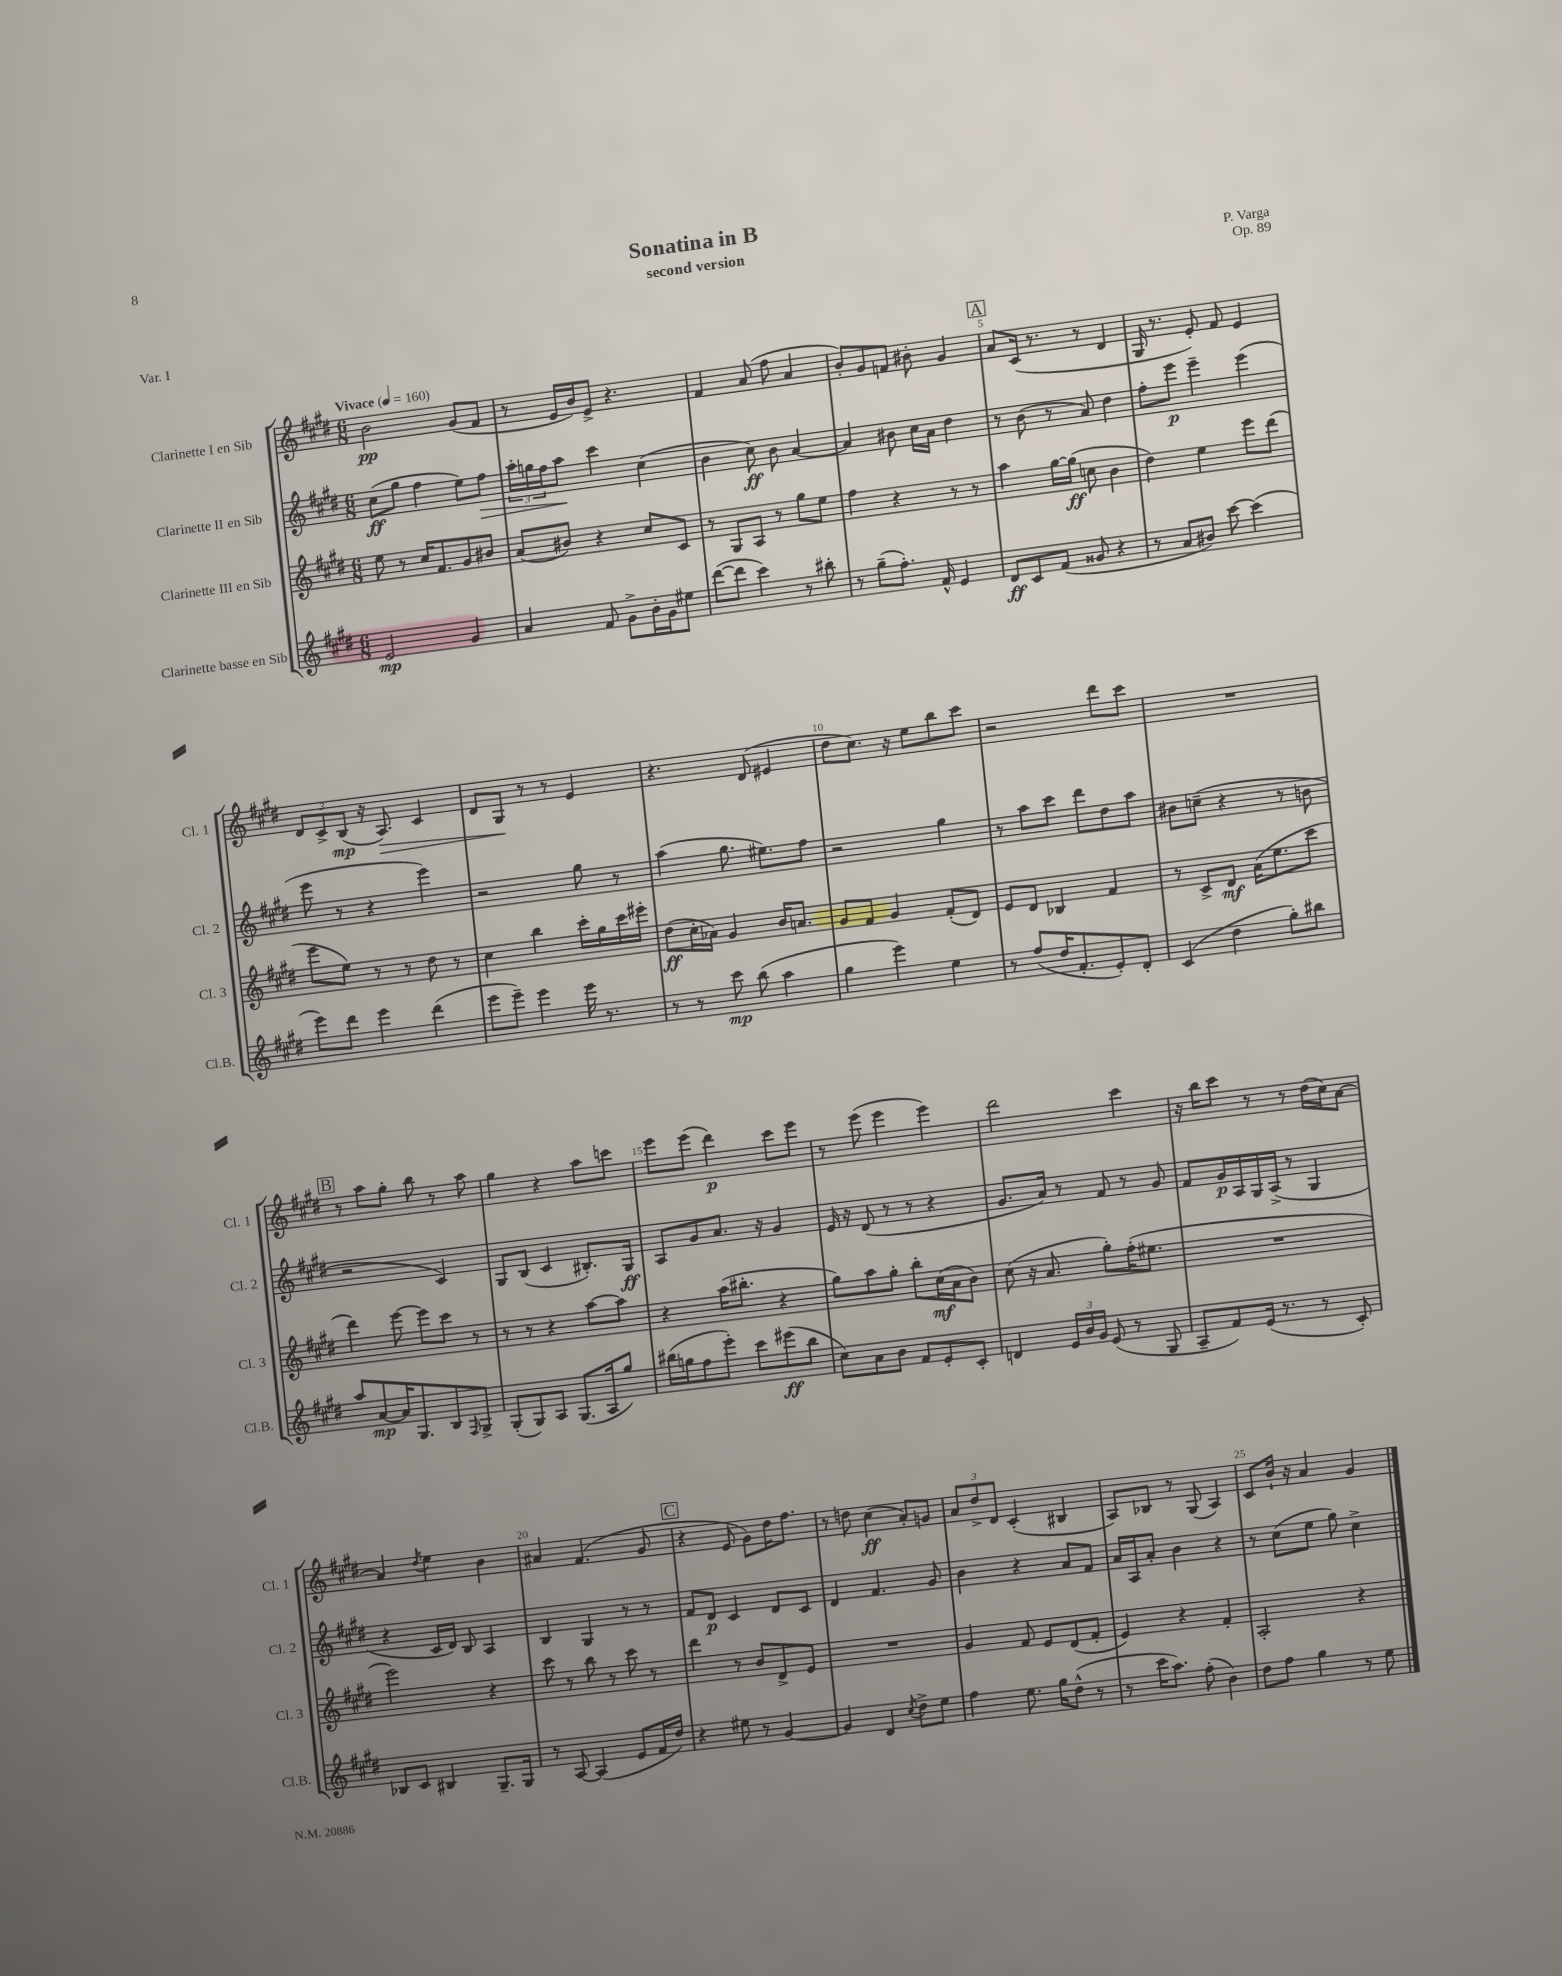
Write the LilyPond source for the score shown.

\header { title = "Sonatina in B" composer = "P. Varga" subtitle = "second version" opus = "Op. 89" piece = "Var. I" }
<<
\new StaffGroup <<
\new Staff = "s0" \with { instrumentName = "Clarinette I en Sib" shortInstrumentName = "Cl. 1" } {
    \clef treble \key e \major \numericTimeSignature \time 6/8 \tempo "Vivace" 4 = 160
    b'2\pp gis'8( fis'8 |
    r8 e'16 b'16) e'8-> r4. |
    fis'4 a'8( fis''8 a'4 |
    b'8-.) gis'8 f'8 bis'8-. gis'4 |
    \mark \markup { \box "A" } a'8 cis'16( r8. r8 dis'4 |
    gis16 r8. e'8-.) fis'8 e'4 |
    \tuplet 3/2 { dis'8 cis'8-> b8\mp( } r16 a8.\>) cis'4 |
    dis'8 gis8\! r8 r8 e'4 |
    r4. dis'8( eis'4 |
    dis''8 cis''8.) r16 e''8 b''8 cis'''8 |
    r2 dis'''8 cis'''8 |
    R2. |
    \mark \markup { \box "B" } r8 a''8 gis''8-. b''8 r8 a''8 |
    gis''4 r4 a''8 c'''8 |
    e'''8 e'''8( dis'''4\p) cis'''8 e'''8 |
    r8 e'''8( e'''4 e'''4) |
    dis'''2 cis'''4 |
    r16 b''16 cis'''8 r8 r8 dis''16( cis''16) a'8~ |
    a'4 \acciaccatura { dis''8 } e''4 b'4 |
    ais'4 fis'4.( gis'8 |
    \mark \markup { \box "C" } r4 e'8 gis'8) dis''16 fis''8. |
    r8 d''8 cis''4\ff( a'8-.) g'8 |
    \tuplet 3/2 { a'8 dis''8-> dis'8 } cis'4-.( bis4 |
    a8) bes8 r8 gis8( a4) |
    cis'8 b'16-! r16 a'4 gis'4 \bar "|." |
}
\new Staff = "s1" \with { instrumentName = "Clarinette II en Sib" shortInstrumentName = "Cl. 2" } {
    \clef treble \key e \major \numericTimeSignature \time 6/8
    cis''8\ff( gis''8 fis''4 e''8) fis''8\> |
    \tuplet 3/2 { a''16-. g''16 fis''16 } a''8\! cis'''4 cis''4( |
    b'4 cis''8\ff) b'8 a'4~ |
    a'4 bis'8 cis''16 a'16 dis''4 |
    \mark \markup { \box "A" } r8 b'8( r8 a'8) dis''4 |
    fis''8-. e'''8\p e'''4-- e'''4( |
    e'''8 r8 r4 e'''4) |
    r2 gis''8 r8 |
    a''4( gis''8. eis''8.) fis''8 |
    r2 gis''4 |
    r8 a''8 cis'''8 dis'''8 dis''8 a''8 |
    bis'8 c''8--( r4 r8 b'8 |
    \mark \markup { \box "B" } r2 cis'4) |
    gis8 b8( cis'4 bis8.-.) gis16\ff |
    a8 gis'8 a'8. r16 gis'4 |
    e'16 r16 dis'8( r8 r8 r4 |
    gis'8. a'16) r8 fis'8 r8 gis'8 |
    fis'8 gis'16\p a16 gis16 a16->( r8 gis4 |
    r4 cis'16 dis'16) b8 a4 |
    b4 gis4 r8 r8 |
    \mark \markup { \box "C" } fis'8 dis'8\p cis'4 dis'8 cis'8 |
    dis'4 fis'4. gis'8 |
    b'4 r4 a'8 fis'8 |
    a'16 a16 a'8-. b'4 r4 |
    r8 cis''8( e''8 gis''8) cis''4-> \bar "|." |
}
\new Staff = "s2" \with { instrumentName = "Clarinette III en Sib" shortInstrumentName = "Cl. 3" } {
    \clef treble \key e \major \numericTimeSignature \time 6/8
    e''8 r8 cis''16 fis'8. gis'8 bis'8 |
    a'8( bis'8) r4 cis''8 cis'8 |
    r8 gis8 a8 r8 gis''8 e''8 |
    fis''4 r4 r8 r8 |
    \mark \markup { \box "A" } a''4 gis''16~ gis''16\ff( c''8 b'4 |
    dis''4) e''4 e'''8 dis'''8( |
    e'''8 e''8) r8 r8 dis''8 r8 |
    cis''4 b''4 cis'''16-. gis''16 cis'''16 eis'''16-. |
    dis''8\ff( cis''16-. aes'16) gis'4 b'16 a'8. |
    gis'8 fis'8 gis'4 fis'8-.( dis'8) |
    e'8 dis'8 bes4 fis'4 |
    r8 cis'8-> dis'8\mf a'16( e''8. cis'''8 |
    \mark \markup { \box "B" } dis'''4) e'''8~ e'''8 cis'''8 r8 |
    r8 r8 r4 a''8~ a''8 |
    r4 a''16( bis''8.-. r4 |
    gis''8) a''8 gis''8-. b''8-. cis''16\mf( a'16 b'8) |
    cis''8( r16 a'8. gis''8-.) fis''16-.( eis''8. |
    R2. |
    e'''2) r4 |
    cis'''8 r8 b''8 r8 cis'''8 r8 |
    \mark \markup { \box "C" } dis'''4 r8 b'8 dis'8-> e'8 |
    R2. |
    gis'4 fis'8 e'8 dis'8( fis'8-. |
    e'4) r4 fis'4-. |
    a2-. r4 \bar "|." |
}
\new Staff = "s3" \with { instrumentName = "Clarinette basse en Sib" shortInstrumentName = "Cl.B." } {
    \clef treble \key e \major \numericTimeSignature \time 6/8
    e'2\mp gis'4 |
    a'4 fis'8 gis'8-> b'16-. gis'16 eis''8 |
    dis'''8~( dis'''8 cis'''4) r8 bis''8-. |
    r8 gis''8--( fis''8.-.) fis'16-^ e'4 |
    \mark \markup { \box "A" } dis'8\ff cis'8 fis'8( gisis'8 r4 |
    r8 a'8 bis'8) cis'''8~ cis'''4( |
    e'''8) dis'''8 e'''4 dis'''4( |
    e'''8 e'''8--) e'''4 e'''16 r8. |
    r8 r8 cis'''8\mp b''8( a''4 |
    gis''4 e'''4) e''4 |
    r8 fis''8( dis''16 fis'8.-. e'8-.) dis'8-. |
    cis'4( dis''4 gis''8-.) bis''8 |
    \mark \markup { \box "B" } a''8 a'8~\mp a'16 gis8. b8 \grace { fis16 } gis8-> |
    gis8-.( gis8) a8 gis8.( a16 gis''8) |
    bis''16( g''16 fis''8 e'''8-.) cis'''8 eis'''8\ff( bis''8 |
    cis''8) a'8 b'8 fis'8 e'8-. cis'8-. |
    d'4 \tuplet 3/2 { e'16 b'16 gis'16 } e'8( r8 gis8 |
    a8-- fis'8) e'16( r8. r8 cis'8-.) |
    bes8 cis'8 bis4 gis8.-- gis16 |
    r8 a8~ a4( e'8 fis'16 dis''16) |
    \mark \markup { \box "C" } r4 eis''8 r8 gis'4~ |
    gis'4 dis'4 \acciaccatura { cis''8 } dis''8-> e''8 |
    fis''4 e''8. gis''16 dis''8-^( r8 |
    r8 cis'''16 a''8.) fis''8-.( b'4) |
    dis''8 fis''8 gis''4 r8 e''8 \bar "|." |
}
>>
>>
\layout { \context { \Score \override BarNumber.break-visibility = ##(#f #t #t) barNumberVisibility = #(every-nth-bar-number-visible 5) } }
